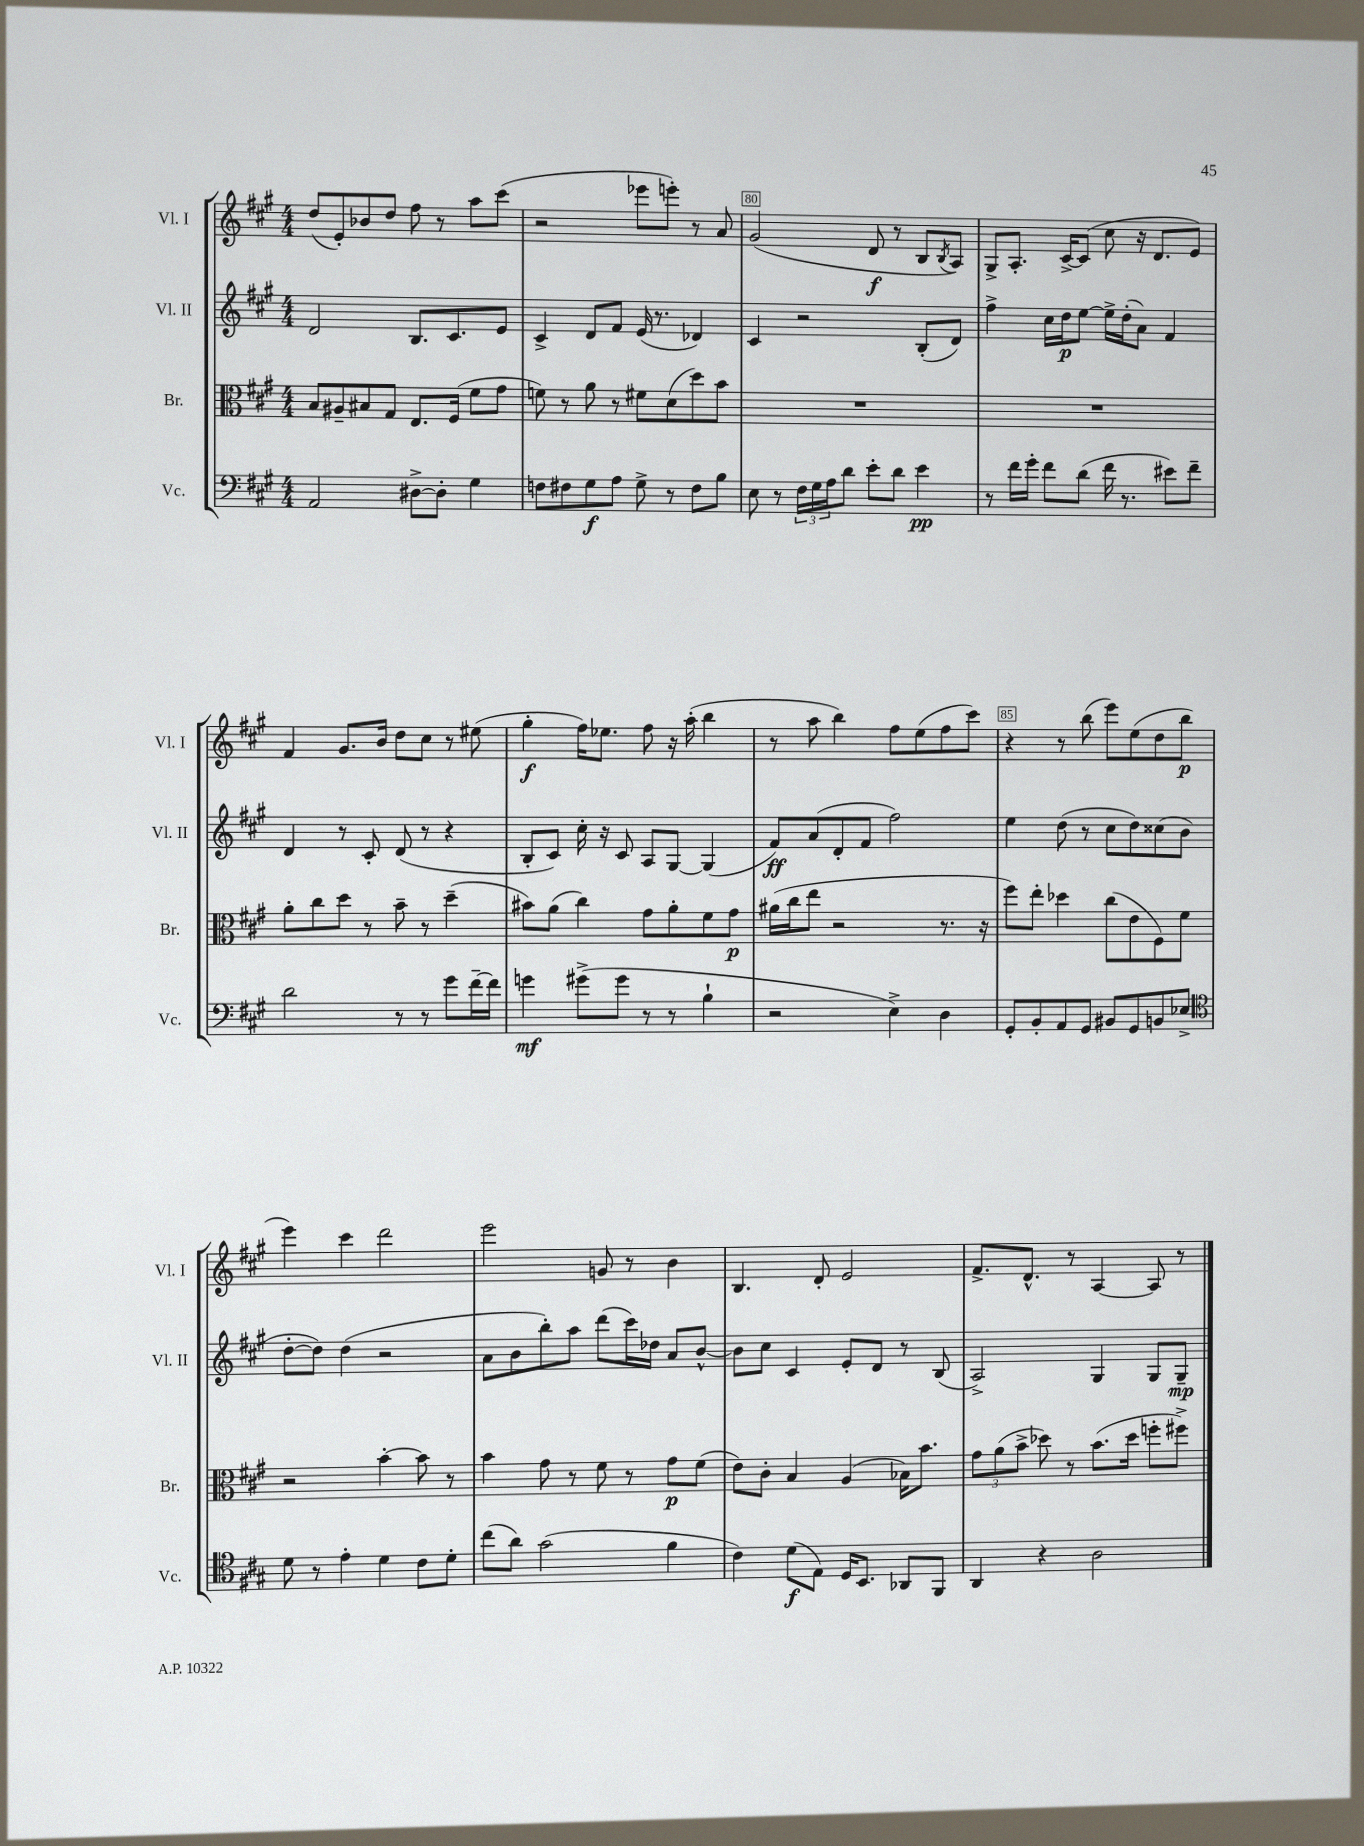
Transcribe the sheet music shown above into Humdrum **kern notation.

**kern	**kern	**kern	**kern
*staff4	*staff3	*staff2	*staff1
*clefF4	*clefC3	*clefG2	*clefG2
*k[f#c#g#]	*k[f#c#g#]	*k[f#c#g#]	*k[f#c#g#]
*M4/4	*M4/4	*M4/4	*M4/4
2AA	8B	2d	(8dd
.	8A#~	.	8e')
.	8B#	.	8b-
.	8G#	.	8dd
[8D#^	8.E	8.B	8ff#
8D#']	.	.	8r
.	(16F#	8.c#	.
4G#	8f#	.	8aa
.	8g#	8e	(8ccc#
=	=	=	=
8F	8f)	4c#^	2r
8F#	8r	.	.
8G#	8a	8d	.
8A	8r	8f#	.
8G#^	8f#	(16e	8eee-
.	.	8.r	.
8r	(8d	.	8eee')
8F#	8dd)	4d-)	8r
8B	8b	.	8a
=	=	=	=
8E	1r	4c#	(2g#
8r	.	.	.
24F#	.	2r	.
24G#	.	.	.
24A	.	.	.
8d	.	.	.
8e'	.	.	8d
8d	.	.	8r
4e	.	(8B'	8B
.	.	.	8qB
.	.	8d)	8A)
=	=	=	=
8r	1r	4ff#^	8G#^
16f#	.	.	8.A'
16g#'	.	.	.
8f#	.	16cc#	.
.	.	16dd	[16c#^
(8d	.	[8ee	(8c#]
16f#	.	16ee^]	8cc#
8.r	.	(16dd'	.
.	.	8a)	16r
.	.	.	8.d
8e#)	.	4f#	.
8f#~	.	.	8e)
=	=	=	=
2d	8a'	4d	4f#
.	8cc#	.	.
.	8dd	8r	8.g#
.	8r	8c#'	.
.	.	.	16b
8r	8b~	(8d	8dd
8r	8r	8r	8cc#
8g#	(4dd~	4r	8r
[16f#~	.	.	(8ee#
16f#]	.	.	.
=	=	=	=
4g	8b#)	8B'	4gg#'
.	(8a	8c#)	.
(8g#^	4cc#)	16cc#'	16ff#)
.	.	16r	8.ee-
8g#	.	8c#	.
8r	8g#	8A	8ff#
8r	8a'	[8G#	16r
.	.	.	(16aa'
4B`	8f#	(4G#]	4bb
.	8g#	.	.
=	=	=	=
2r	(16a#	8f#)	8r
.	16cc#	.	.
.	8ee	(8a	8aa
.	2r	8d'	4bb)
.	.	8f#	.
4E^)	.	2ff#)	8ff#
.	.	.	(8ee
4D	8.r	.	8ff#
.	.	.	8ccc#)
.	16r	.	.
=	=	=	=
8GG#'	8ff#)	4ee	4r
8BB'	8ee'	.	.
8AA	4dd-	(8dd	8r
8GG#	.	8r	(8bb
8BB#	(8cc#	8cc#	8eee)
8GG#	8e	8dd)	(8ee
8BB	8F#)	(8cc##	8dd
8E-^	8f#	8b	8bb
=	=	=	=
*clefC4	*	*	*
8d	2r	[8dd'	4eee)
8r	.	8dd])	.
4e'	.	(4dd	4ccc#
4d	[4b'	2r	2ddd
8c#	8b]	.	.
8d'	8r	.	.
=	=	=	=
(8cc#	4b	8a	2eee
8a)	.	8b	.
(2g#	8g#	8bb')	.
.	8r	8aa	.
.	8f#	(8ddd	8g
.	8r	16ccc#)	8r
.	.	16dd-	.
4f#	8g#	8a	4b
.	(8f#	[8b^^	.
=	=	=	=
4c#)	8e)	8b]	4.B
.	8c#'	8cc#	.
(8d	4B	4c#	.
8E)	.	.	8d'
16D	(4A	8e'	2e
8.BB	.	.	.
.	.	8d	.
8AA-	16B-)	8r	.
.	8.b	.	.
8FF#	.	(8B	.
=	=	=	=
4AA	12g#	2A^)	8.f#^
.	(12a	.	.
.	12b^	.	.
.	.	.	8.d^^
4r	8dd-)	.	.
.	8r	.	8r
2A	(8.b	4G#	[4A
.	16dd-	.	.
.	8ff'	8G#	8A]
.	8ff#^)	8G#~	8r
==	==	==	==
*-	*-	*-	*-
